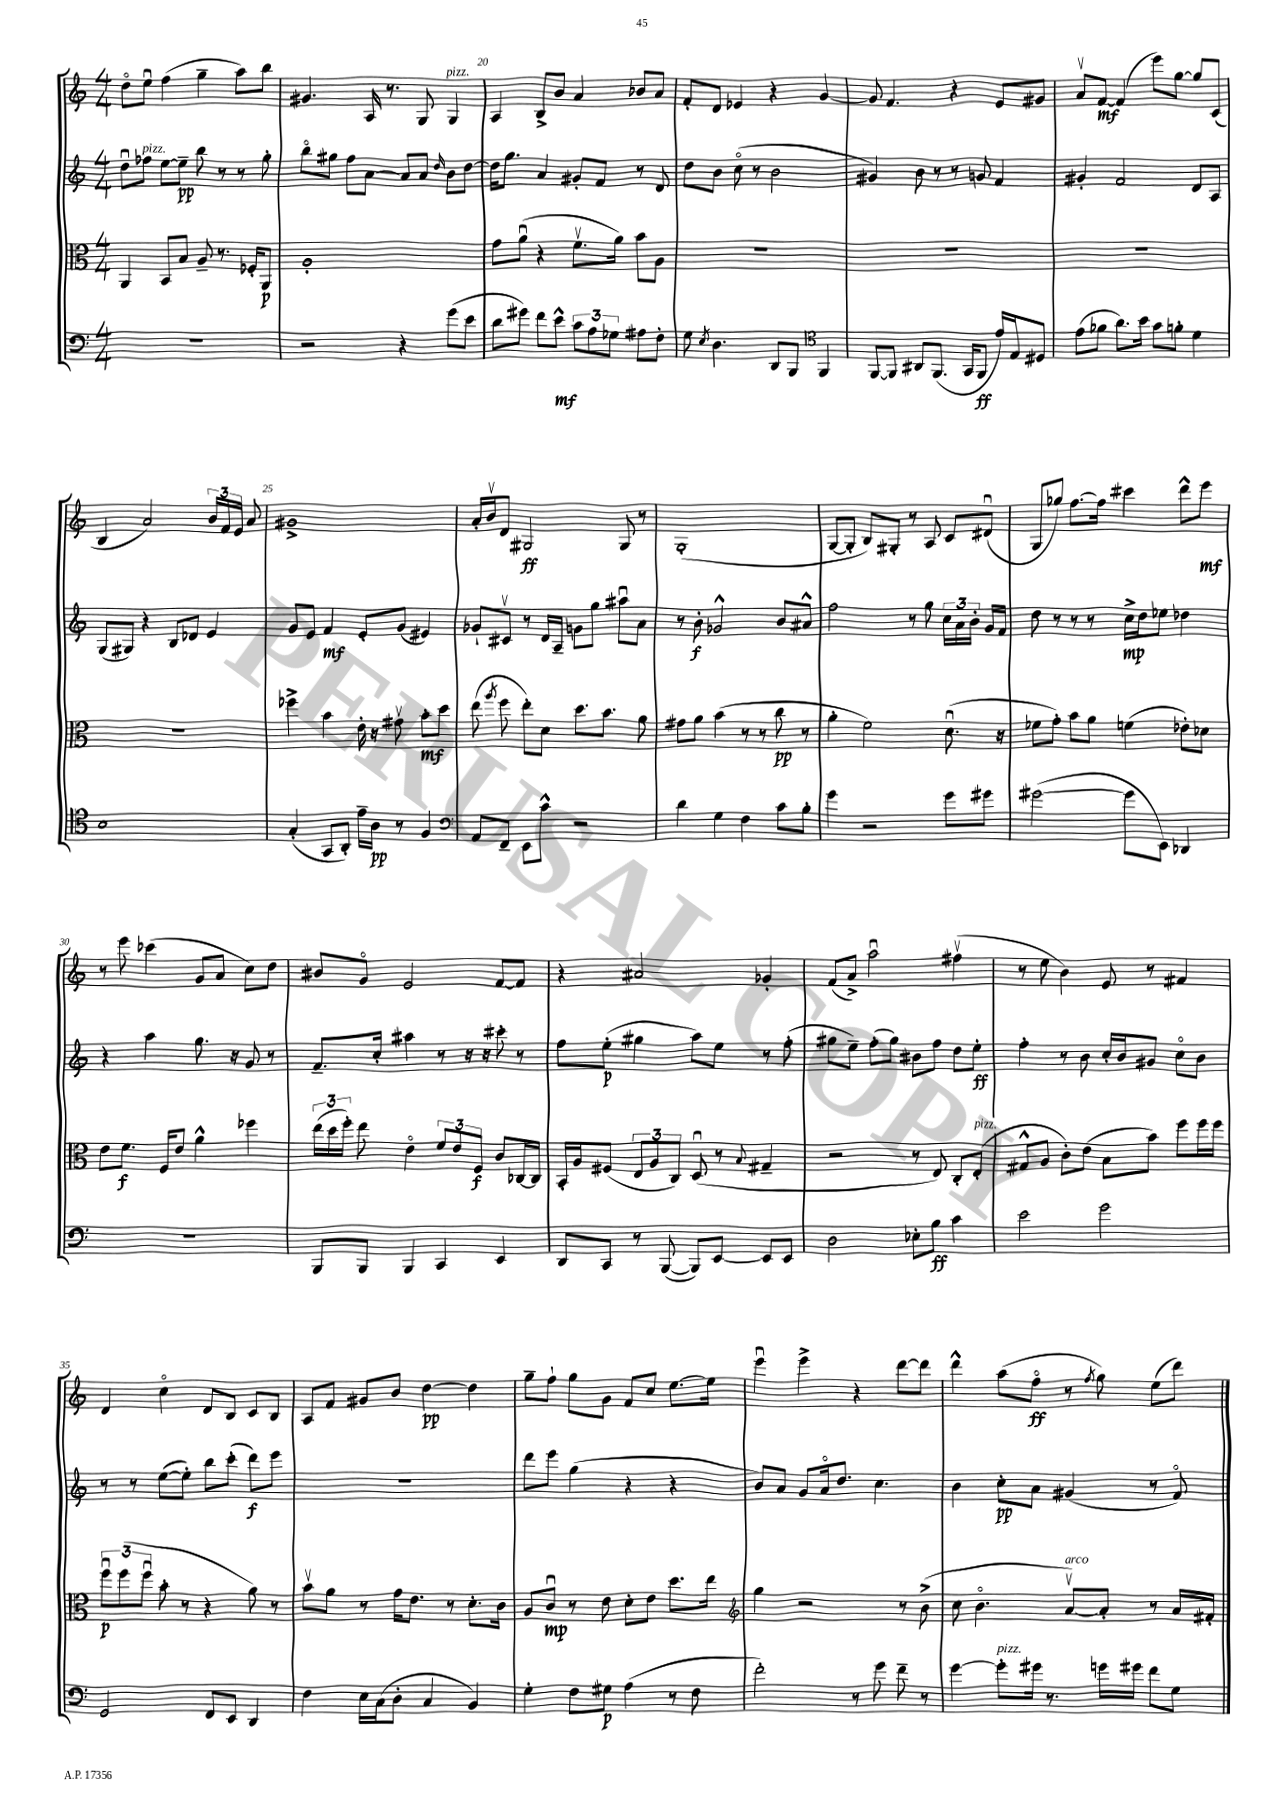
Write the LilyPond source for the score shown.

<<
\new StaffGroup <<
\new Staff = "s0" {
    \clef treble \key c \major \numericTimeSignature \time 4/4
    \autoBeamOff d''8[\flageolet e''8]\downbow f''4( g''4-- a''8[) b''8] |
    gis'4. a16 r8. g8 g4^\markup { \italic "pizz." } |
    a4 b8[-> b'8] a'4 bes'8[ a'8] |
    f'8[-. d'8] ees'4 r4 g'4~ |
    g'8 f'4. r4 e'8[ gis'8] |
    a'8[\upbow f'8]~\mf f'4( e'''8[) g''8]~ g''8[ c'8]( |
    b4 a'2) \tuplet 3/2 { b'16[ f'16 e'16] } a'8 |
    gis'1-> |
    a'16[-. b'16\upbow d'8] gis2\ff gis8 r8 |
    g1-.( |
    g8[~ g8]-. b8[) gis8]-. r8 a8 c'8[ dis'8]\downbow( |
    g8[ ges''8]) f''8.[~ f''16] cis'''4 d'''8[-^ e'''8]\mf |
    r8 e'''8 ces'''4( g'8[ a'8] c''8[) d''8] |
    bis'8[ g'8]\flageolet e'2 f'8[~ f'8] |
    r4 ais'2 ges'4-. |
    f'8[( a'8]->) a''2\downbow fis''4\upbow( |
    r8 e''8 b'4) e'8 r8 fis'4 |
    d'4 c''4\flageolet d'8[ b8] c'8[ b8] |
    a8[ f'8] gis'8[ b'8] d''4~\pp d''4 |
    g''8[-- f''8]-! g''8[ g'8] f'8[ c''8] e''8.[~ e''16] |
    e'''4\downbow e'''4-> r4 d'''8[~ d'''8] |
    d'''4-^ a''8[( f''8]\flageolet\ff r8 \acciaccatura { f''8 } g''8) e''8[( d'''8]) \bar "|." |
}
\new Staff = "s1" {
    \clef treble \key c \major \numericTimeSignature \time 4/4
    \autoBeamOff d''8[\downbow fes''8]^\markup { \italic "pizz." } e''8[~ e''8]--\pp b''8 r8 r8 g''8-. |
    b''8[\flageolet gis''8] f''8[ a'8]~ a'8[ a'8] \grace { d''16 } b'8[ d''8]~ |
    d''16[ g''8.] a'4 gis'8[-. f'8] r8 d'8 |
    d''8[ b'8] c''8\flageolet( r8 b'2 |
    gis'4) b'8 r8 r8 g'8 f'4 |
    gis'4-. f'2 d'8[ a8] |
    g8[( gis8]) r4 b8[ des'8] e'4 |
    g'8[ e'8] f'4\mf e'8[-. g'8]( eis'4) |
    ges'8[-! cis'8]\upbow r8 d'16[ a16]-- g'8[ g''8] ais''8[\downbow a'8] |
    r8 b'8-.\f ges'2-^ b'8[ ais'8]-^ |
    f''2 r8 g''8 \tuplet 3/2 { c''16[ a'16 b'16]-. } g'16[ f'16] |
    d''8 r8 r8 r8 c''16[->\mp d''16 ees''8] des''4 |
    r4 a''4 g''8. r16 g'8 r8 |
    f'8.[-- c''16]-. ais''4 r8 r16 r16 cis'''8-. r8 |
    f''8[ e''8]-.\p( gis''4 a''8[) e''8] r8 f''8-.( |
    gis''8[ e''8]--) f''8[-.( gis''8]) bis'8[ f''8] d''8[ e''8]-.\ff |
    f''4-. r8 b'8 c''16[-. b'16 gis'8] c''8[\flageolet b'8] |
    r8 r8 e''8[~( e''8]-.) b''8[ c'''8]-.( d'''8[\f) e'''8] |
    r1 |
    d'''8[ e'''8] g''4( r4 r4 |
    b'8[) a'8] g'8[ a'16\flageolet d''8.] c''4. |
    b'4 c''8[-.\pp a'8] gis'4( r8 f'8\flageolet) \bar "|." |
}
\new Staff = "s2" {
    \clef alto \key c \major \numericTimeSignature \time 4/4
    \autoBeamOff a,4 b,8[ b8] a8-- r8. fes16[-. a,8]\p |
    a1-. |
    g'8[ a'8]\downbow( r4 f'8.[\upbow a'16]) b'8[ a8] |
    R1 |
    R1 |
    R1 |
    R1 |
    fes''4-> b'4 e'16-. r16 gis'8\upbow b'8[-.\mf d''8] |
    e''8( \acciaccatura { a''8 } f''8 e''8[-.) d'8] d''8.[ b'8.] a'8 |
    gis'8[ a'8] b'4( r8 r8 c''8\pp r8 |
    a'4-. f'2) d'8.\downbow( r16 |
    fes'8[ g'8]-.) b'8[ a'8] f'4( ees'8[-.) des'8] |
    e'8[ f'8.]\f f16[ e'8] a'4-^ fes''4 |
    \tuplet 3/2 { e''16[( d''16 f''16]-.) } e''8 e'4\flageolet \tuplet 3/2 { f'8[ e'8 f8]\f } c'8[ ces16~ ces16] |
    b,16[-. a16 fis8]( \tuplet 3/2 { e8[ a8 c8]) } d8\downbow( r8 \appoggiatura { b8 } gis4-- |
    r2 r8 e8) c8[-. e8]-.^\markup { \italic "pizz." }( |
    gis8[-^ a8] c'8[-.) e'8]( b8[ b'8]) f''8[ f''16 f''16] |
    \tuplet 3/2 { f''8[\downbow\p f''8( f''8]\downbow } b'8-. r8 r4 a'8) r8 |
    b'8[\upbow a'8] r8 g'16[ e'8.] r8 d'8.[-. c'16] |
    a8[ c'8]\downbow\mp r8 e'8 d'8[-. e'8] d''8.[ e''16] |
    \clef treble g''4 r2 r8 b'8->( |
    c''8 b'4.\flageolet a'8[~\upbow^\markup { \italic "arco" }) a'8]-. r8 a'16[ fis'16]-. \bar "|." |
}
\new Staff = "s3" {
    \clef bass \key c \major \numericTimeSignature \time 4/4
    \autoBeamOff R1 |
    r2 r4 g'8[( e'8] |
    d'8[ gis'8]) f'8[ e'8]-^\mf \tuplet 3/2 { c'8[ a8 ges8] } ais8[ f8]-. |
    g8 \acciaccatura { e8 } d4. d,8[ b,,8] \clef tenor f,4 |
    f,8[~ f,8] ais,8[ f,8.]( g,16[ f,8]\ff e'16[) e16 dis8] |
    e'8[( fes'8] a'8.[) b'16] g'8[ f'8]-. d'4 |
    b1 |
    g4-.( g,8[ a,8]-.) e'16[-- a16]\pp r8 f4 |
    \clef bass a,8[ f,8]-- e,8[ c'8]-^ r2 |
    d'4 g4 f4 c'8[ b8]-. |
    g'4 r2 g'8[ gis'8] |
    gis'2~( gis'8[ e,8]) des,4 |
    R1 |
    b,,8[ b,,8] b,,4 c,4 e,4 |
    d,8[ c,8] r8 b,,8~( b,,8[) e,8]~ e,8[ e,8] |
    d2 ees8[-. b8]\ff c'4 |
    e'2 g'2 |
    g,2 f,8[ e,8] d,4 |
    f4 e16[ c16( d8]-. c4 b,4) |
    g4-. f8[ gis8]\p a4( r8 f8 |
    f'2-.) r8 g'8 f'8-- r8 |
    g'4~ g'8[-.^\markup { \italic "pizz." } gis'16] r8. g'16[ gis'16] f'8[ g8] \bar "|." |
}
>>
>>
\layout { \context { \Score currentBarNumber = #18 \override BarNumber.break-visibility = ##(#f #t #t) barNumberVisibility = #(every-nth-bar-number-visible 5) } }
